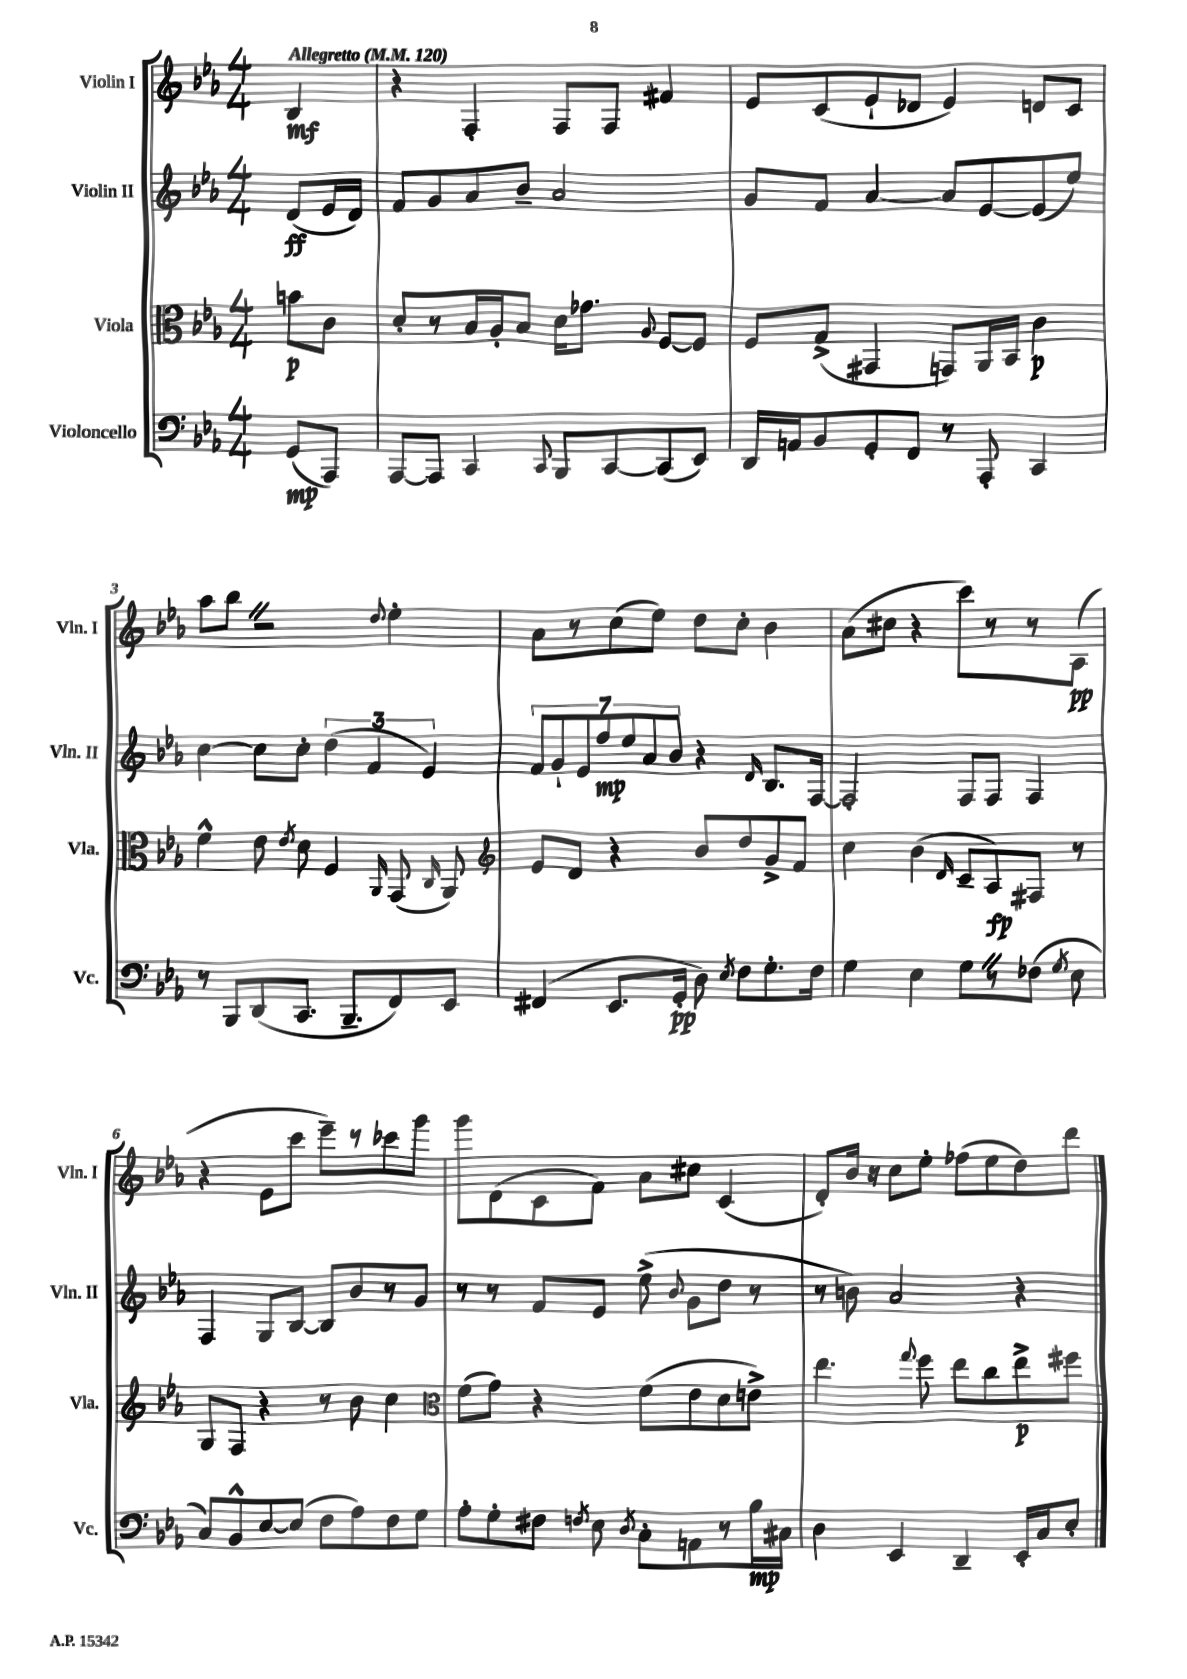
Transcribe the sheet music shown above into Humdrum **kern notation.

**kern	**kern	**kern	**kern
*staff4	*staff3	*staff2	*staff1
*clefF4	*clefC3	*clefG2	*clefG2
*k[b-e-a-]	*k[b-e-a-]	*k[b-e-a-]	*k[b-e-a-]
*M4/4	*M4/4	*M4/4	*M4/4
*MM120	*MM120	*MM120	*MM120
(8GG	8b	(8d	4B-
8AAA-)	8c	16e-	.
.	.	16d)	.
=	=	=	=
[8AAA-	8d'	8f	4r
8AAA-]	8r	8g	.
4CC	16B-	8a-	4F'
.	16A-'	.	.
.	8B-	8b-~	.
8qqCC	.	.	.
8BBB-	16d	2a-	8F
.	8.g-	.	.
[8CC	.	.	8F
.	8qqA-	.	.
(8CC]	[8F	.	4f#
8EE-)	8F]	.	.
=	=	=	=
16DD	8F	8g	8e-
16AA	.	.	.
8BB-	(8G^	8f	(8c
8GG'	4GG#	[4a-	8e-`
8FF	.	.	8d-
8r	8GG)	8a-]	4e-)
8AAA-'	16AA-	[8e-	.
.	16BB-	.	.
4CC	4c	(8e-]	8d
.	.	8ee-)	8c
=	=	=	=
8r	4f^^	[4cc	8aa-
8BBB-	.	.	8bb-
(8DD	8e-	8cc]	2r
.	8qe-	.	.
8.CC	8d	8cc'	.
.	4F	(6dd	.
8.BBB-~	.	.	.
.	.	6f	.
.	16qqAA-	.	8qqdd
8FF)	(8GG	.	4ee-'
.	.	6e-)	.
.	16qqC	.	.
8EE-	8AA-)	.	.
=	=	=	=
*	*clefG2	*	*
(4FF#	8e-	14f	8a-
.	.	14g`	.
.	8d	.	8r
.	.	14e-	.
.	.	14ff	.
8.EE-	4r	.	(8cc
.	.	14ee-	.
.	.	14a-	.
.	.	.	8ee-)
.	.	14b-	.
16GG'	.	.	.
8D)	8b-	4r	8dd
8qE-	.	.	.
8F	8dd	.	8cc'
.	.	16qqd	.
8.G'	8g^	8.B-	4b-
.	8f	.	.
16F	.	[16F	.
=	=	=	=
4G	4cc	2F']	(8a-
.	.	.	8cc#
4E-	(4b-	.	4r
.	16qqd	.	.
8G	8c~	8F	8ccc)
8r	8A-)	8F	8r
(8F-	8F#	4F	8r
8qG	.	.	.
8E-	8r	.	(8A-
=	=	=	=
8C)	8G	4F	4r
8BB-^^	8F	.	.
[8E-	4r	8G	8e-
(8E-]	.	[8B-	8ccc
8F	8r	8B-]	8eee-~)
8A-)	8b-	8b-	8r
8F	4cc	8r	8ccc-
8G	.	8g	8ggg
=	=	=	=
*	*clefC3	*	*
8A-'	(8f	8r	8ggg
8G'	8g)	8r	(8d
8F#	4r	8f	8c
8qF	.	.	.
8E-	.	8e-	8f)
8qD	.	.	.
8C'	(8f	(8ee-^	8a-
.	.	8qqb-	.
8AA	8e-	8g	8cc#
8r	8d	8dd	(4c
16B-	8e^)	8r	.
16C#	.	.	.
=	=	=	=
4D	4.ee-	8r	8d')
.	.	8b)	16b-
.	.	.	16r
4EE-	.	2a-	8cc
.	8qqgg	.	.
.	8ff	.	8ee-'
4DD~	8ee-	.	(8ff-
.	8cc	.	8ee-
16EE-'	8ee-^	4r	8dd)
16C	.	.	.
8E-'	8ff#	.	8ddd
==	==	==	==
*-	*-	*-	*-
